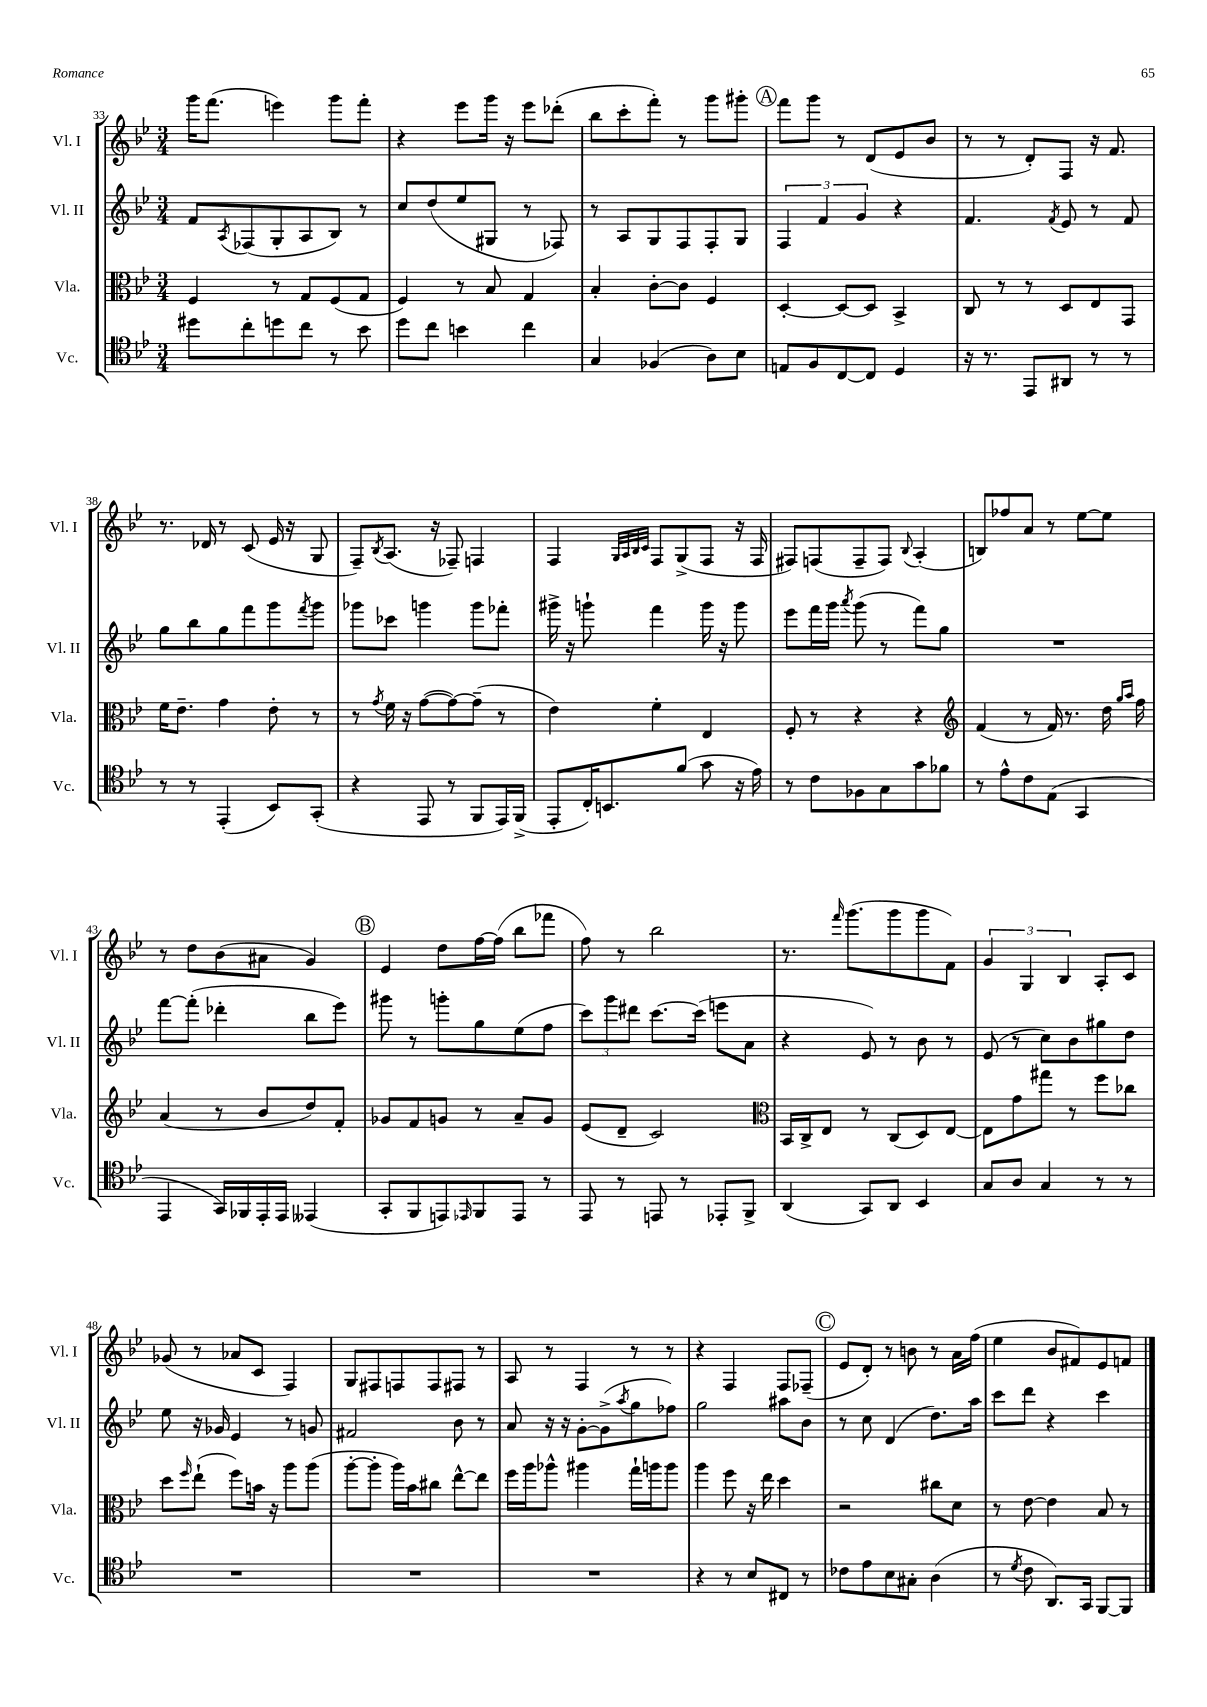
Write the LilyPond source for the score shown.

<<
\new StaffGroup <<
\new Staff = "s0" \with { instrumentName = "Vl. I" shortInstrumentName = "Vl. I" } {
    \clef treble \key bes \major \numericTimeSignature \time 3/4
    g'''16 f'''8.( e'''4) g'''8 f'''8-. |
    r4 ees'''8 g'''16 r16 ees'''8 des'''8-.( |
    bes''8 c'''8-. f'''8-.) r8 g'''8 gis'''8-. |
    \mark \markup { \circle "A" } f'''8 g'''8 r8 d'8( ees'8 bes'8 |
    r8 r8 d'8-.) f8 r16 f'8. |
    r8. des'16 r8 c'8( ees'16 r16 g8 |
    f8--) \acciaccatura { bes8 } a8.( r16 fes8--) f4 |
    f4 \grace { g32 a32 bes32 c'32 } f8 g8->( f8 r16 f16 |
    fis8) f8( f8-- f8) \appoggiatura { bes8 } a4-.( |
    b8) fes''8 a'8 r8 ees''8~ ees''8 |
    r8 d''8 bes'8( ais'8 g'4) |
    \mark \markup { \circle "B" } ees'4 d''8 f''16~ f''16( bes''8 fes'''8 |
    f''8) r8 bes''2 |
    r8. \grace { f'''16 } g'''8.( g'''8 g'''8 f'8) |
    \tuplet 3/2 { g'4 g4 bes4 } a8-. c'8 |
    ges'8( r8 aes'8 c'8 f4) |
    g8 fis8 f8 f8 fis8 r8 |
    a8 r8 f4 r8 r8 |
    r4 f4 f8 fes8--( |
    \mark \markup { \circle "C" } ees'8 d'8-.) r8 b'8 r8 a'16 f''16( |
    ees''4 bes'8 fis'8) ees'8 f'8 \bar "|." |
}
\new Staff = "s1" \with { instrumentName = "Vl. II" shortInstrumentName = "Vl. II" } {
    \clef treble \key bes \major \numericTimeSignature \time 3/4
    f'8 \acciaccatura { a8 } fes8( g8-. a8 bes8) r8 |
    c''8 d''8( ees''8 gis8 r8 fes8) |
    r8 a8 g8 f8 f8-. g8 |
    \mark \markup { \circle "A" } \tuplet 3/2 { f4 f'4 g'4 } r4 |
    f'4. \acciaccatura { f'8 } ees'8 r8 f'8 |
    g''8 bes''8 g''8 f'''8 g'''8 \acciaccatura { f'''8 } g'''8 |
    ges'''8 ces'''8 g'''4 g'''8 fes'''8-. |
    gis'''16-> r16 g'''8-! f'''4 g'''16 r16 g'''8 |
    ees'''8 f'''16 g'''16 \acciaccatura { a'''8 } g'''8( r8 f'''8) g''8 |
    R2. |
    f'''8~ f'''8-.( des'''4-. bes''8 ees'''8) |
    \mark \markup { \circle "B" } gis'''8 r8 g'''8-. g''8 ees''8( f''8 |
    \tuplet 3/2 { c'''8) g'''8 dis'''8 } c'''8.~ c'''16( e'''8 a'8 |
    r4 ees'8) r8 bes'8 r8 |
    ees'8( r8 c''8) bes'8 gis''8 d''8 |
    ees''8 r16 ges'16 ees'4 r8 g'8 |
    fis'2 bes'8 r8 |
    a'8 r16 r16 g'8~-. g'8->( \acciaccatura { a''8 } g''8 fes''8) |
    g''2 ais''8 bes'8 |
    \mark \markup { \circle "C" } r8 c''8 d'4( d''8.) a''16 |
    c'''8 d'''8 r4 c'''4 \bar "|." |
}
\new Staff = "s2" \with { instrumentName = "Vla." shortInstrumentName = "Vla." } {
    \clef alto \key bes \major \numericTimeSignature \time 3/4
    f4 r8 g8 f8( g8 |
    f4) r8 bes8 g4 |
    bes4-. c'8~-. c'8 f4 |
    \mark \markup { \circle "A" } d4~-. d8~ d8 bes,4-> |
    c8 r8 r8 d8 ees8 g,8 |
    f'16 ees'8.-- g'4 ees'8-. r8 |
    r8 \acciaccatura { g'8 } f'16 r16 g'8~( g'8~) g'8--( r8 |
    ees'4) f'4-. ees4 |
    f8-. r8 r4 r4 |
    \clef treble f'4( r8 f'16) r8. d''16 \grace { g''16 a''16 } f''16 |
    a'4( r8 bes'8 d''8) f'8-. |
    \mark \markup { \circle "B" } ges'8 f'8 g'8 r8 a'8-- g'8 |
    ees'8( d'8-- c'2) |
    \clef alto bes,16 c16-> ees8 r8 c8( d8) ees8~ |
    ees8 g'8 gis''8 r8 f''8 ces''8 |
    d''8 \grace { f''16 } ees''8-!( f''8) b'16 r16 a''8 a''8( |
    a''8~-. a''8-. a''16) bes'16 cis''8 ees''8~-^ ees''8 |
    f''16 a''16 aes''8-^ ais''4 g''16-! a''16 a''8 |
    a''4 f''8 r16 ees''16 d''4 |
    \mark \markup { \circle "C" } r2 cis''8 d'8 |
    r8 ees'8~ ees'4 bes8 r8 \bar "|." |
}
\new Staff = "s3" \with { instrumentName = "Vc." shortInstrumentName = "Vc." } {
    \clef tenor \key bes \major \numericTimeSignature \time 3/4
    dis''8 c''8-. d''8 c''8 r8 bes'8 |
    d''8 c''8 b'4 c''4 |
    g4 fes4( a8) bes8 |
    \mark \markup { \circle "A" } e8 f8 c8~ c8 d4 |
    r16 r8. ees,8 ais,8 r8 r8 |
    r8 r8 ees,4-.( bes,8) g,8-.( |
    r4 ees,8 r8 f,8 ees,16) f,16->( |
    ees,8-. c16-.) b,8. f'8( g'8 r16 ees'16) |
    r8 c'8 fes8 g8 g'8 fes'8 |
    r8 ees'8-^ c'8 ees8( g,4 |
    ees,4 g,16) fes,16 ees,16-. ees,16 eeses,4( |
    \mark \markup { \circle "B" } g,8-. f,8 e,8) \grace { ees,16 } f,8 ees,8 r8 |
    ees,8 r8 e,8 r8 ees,8-. f,8-> |
    a,4( g,8) a,8 bes,4 |
    g8 a8 g4 r8 r8 |
    R2. |
    R2. |
    R2. |
    r4 r8 bes8 cis8 r8 |
    \mark \markup { \circle "C" } ces'8 ees'8 bes8 gis8-. a4( |
    r8 \acciaccatura { d'8 } c'8 a,8.) g,16 f,8~ f,8 \bar "|." |
}
>>
>>
\layout { \context { \Score currentBarNumber = #33 } }
